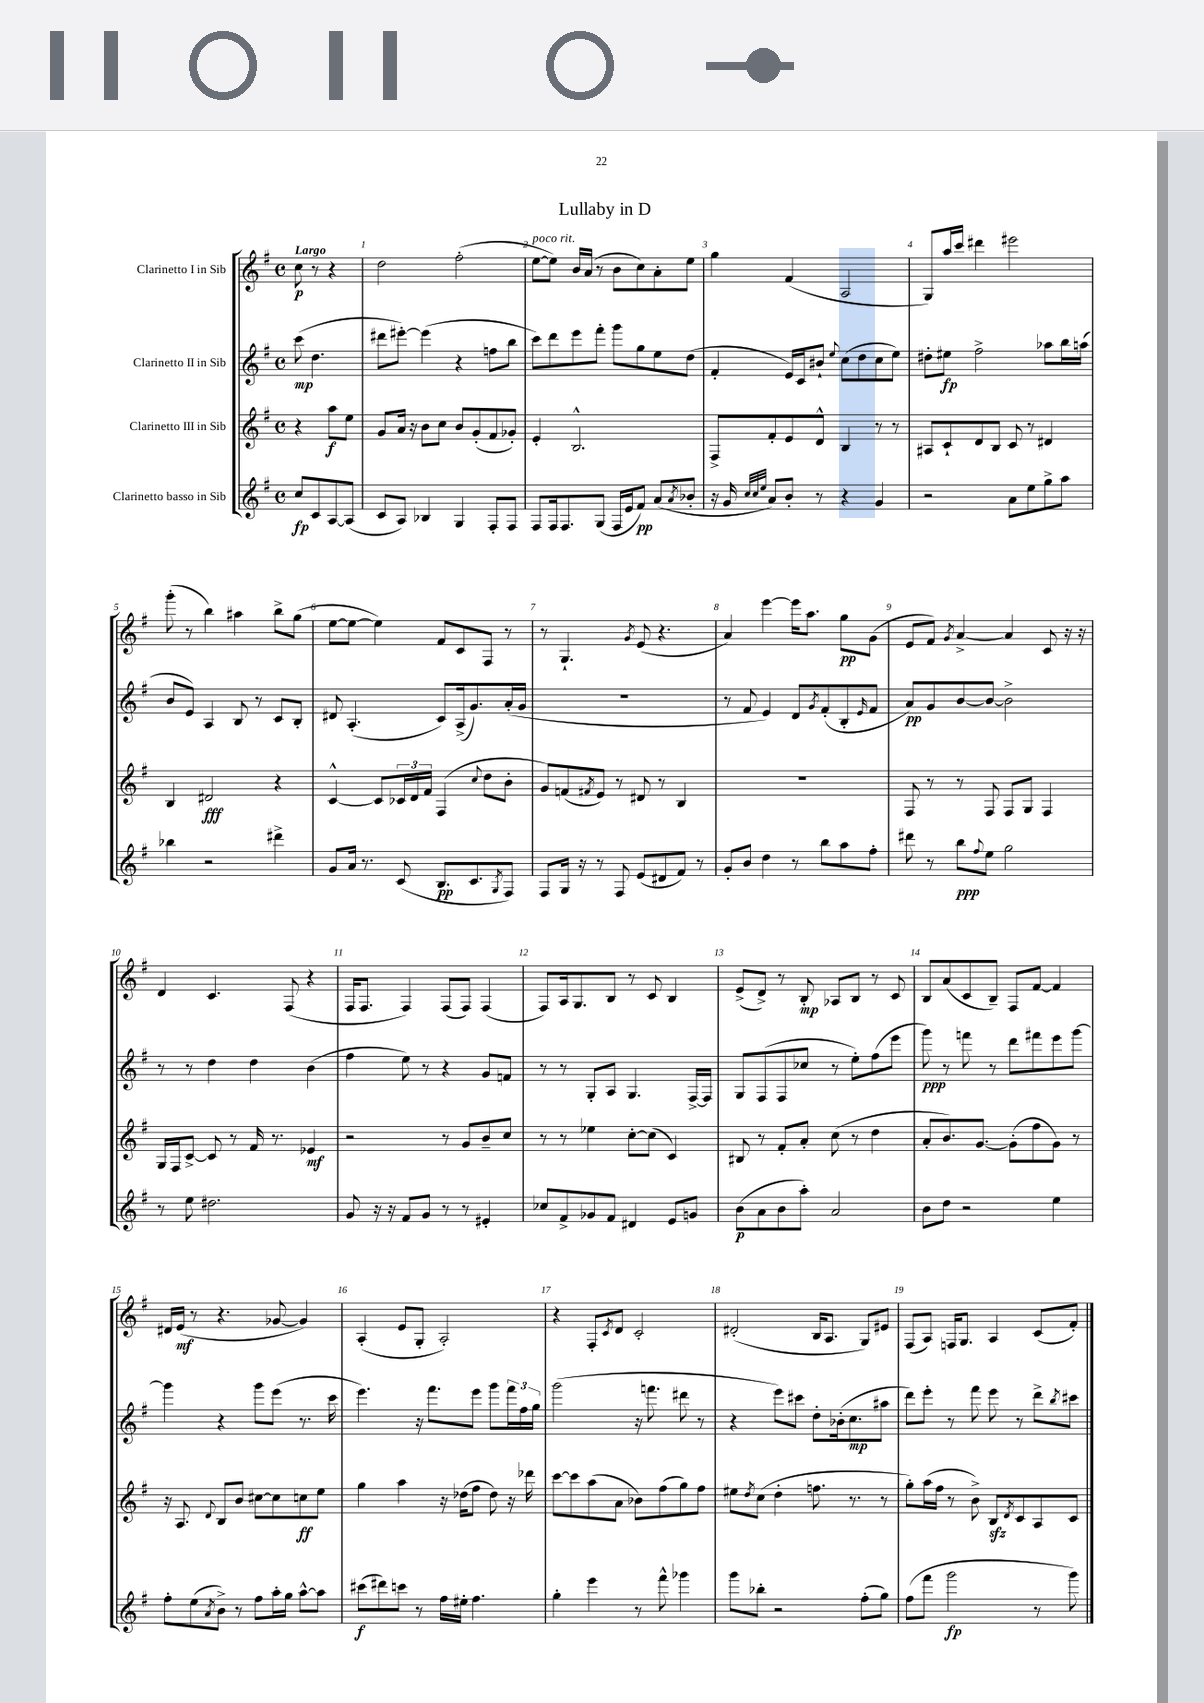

**kern	**kern	**kern	**kern
*staff4	*staff3	*staff2	*staff1
*clefG2	*clefG2	*clefG2	*clefG2
*k[f#]	*k[f#]	*k[f#]	*k[f#]
*M4/4	*M4/4	*M4/4	*M4/4
*met(c)	*met(c)	*met(c)	*met(c)
8cc	4r	(8ccc	8cc
8c	.	4.dd	8r
[8A	8aa	.	4r
(8A]	8ee	.	.
=	=	=	=
8c	8g	8ddd#	2dd
8A)	16a	[8eee#')	.
.	16r	.	.
4B-	8b	(4eee#]	.
.	8cc	.	.
4G	8b	4r	(2ff#'
.	(8g'	.	.
8F#'	8f#	8ff	.
8F#	8g-')	8bb	.
=	=	=	=
8F#	4e'	8ccc)	[8ee
16F#	.	8ddd	8ee])
8.F#	.	.	.
.	2.B^^	8eee	16b
.	.	.	(16a
(8G	.	8fff#'	8r
16F#	.	8ggg	8b
16e	.	.	.
8f#)	.	8gg	8cc)
(8a	.	8ee	8a'
8qa	.	.	.
8b-'	.	(8dd	8ee
=	=	=	=
16r	8F#^	4f#'	4gg
16g	.	.	.
32qqcc	.	.	.
32qqcc	.	.	.
32qqee	.	.	.
8a)	8f#'	.	.
8b'	8e	16e)	(4f#
.	.	16c	.
8r	8d^^	8b#`	.
.	.	8qqee	.
4r	4B	(8cc	2A
.	.	8dd	.
4g	8r	8cc	.
.	8r	8ee)	.
=	=	=	=
2r	8A#	8dd#'	8G)
.	8c`	8ee#	16aa
.	.	.	16ccc
.	8d	2ff#^	4ddd#
.	8B	.	.
8a	8c	.	2eee#
8ee	8r	.	.
8gg^	4d#	8aa-	.
8aa	.	16bb	.
.	.	(16aa	.
=	=	=	=
4bb-	4B	8b	(8ggg'
.	.	8e)	8r
2r	2d#	4A	4bb)
.	.	8B	4aa#
.	.	8r	.
4ddd#^	4r	8c	8bb^
.	.	8B'	(8gg
=	=	=	=
8g	[4c^^	8d#	[8ee
16a	.	(4.A'	8ee_
8.r	.	.	.
.	8c]	.	4ee])
(8c	24c-	.	.
.	24d	.	.
.	24f#	.	.
8.B	(4F#	8c)	8f#
.	.	(16A^	8c
8.c	.	8.g)	.
.	8qqcc	.	.
.	8dd	.	8F#
8qG	.	.	.
8F#)	8b'	(16a'	8r
.	.	16g	.
=	=	=	=
8F#	8g)	1r	8r
16G	(8f	.	4.G`
16r	.	.	.
.	8qf#	.	.
8r	8e)	.	.
8F#	8r	.	.
.	.	.	8qg
(8e	8d#	.	(8e
8d#	8r	.	4.r
8f#)	4B	.	.
8r	.	.	.
=	=	=	=
8g'	1r	8r	4a)
8b	.	8f#	.
4dd	.	4e)	[4eee
8r	.	8d	16eee]
.	.	.	8.aa
.	.	8qg	.
8bb	.	(8f#'	.
8aa	.	8B'	8gg
.	.	16qqe	.
8ff#'	.	8f#	(8g
=	=	=	=
8ddd#	8F#	8a)	8e
8r	8r	8g	8f#)
.	.	.	8qg
8bb	8r	[8b	[4a^
8qqff#	.	.	.
8ee	8F#	8b_	.
2gg	8F#	2b^]	4a]
.	8G	.	.
.	4F#	.	8c
.	.	.	16r
.	.	.	16r
=	=	=	=
8r	16G	8r	4d
.	16F#	.	.
8ee	[8c^	8r	.
2.dd#	8c]	4dd	4.c
.	8r	.	.
.	16f#	4dd	.
.	8.r	.	.
.	.	.	(8F#
.	4e-	(4b	4r
=	=	=	=
8g	2r	4ff#	16F#
.	.	.	8.F#
16r	.	.	.
16r	.	.	.
8f#	.	8ee)	4F#)
8g	.	8r	.
8r	8r	4r	(8F#
8r	8g	.	8F#)
4e#'	8b~	8g	(4F#
.	8cc	8f	.
=	=	=	=
8cc-	8r	8r	8F#)
8f#^	8r	8r	16A
.	.	.	8.G
8g-	4ee-	8G'	.
8f#	.	8A	8B
4d#	[8cc'	4.G	8r
.	(8cc]	.	8c
8e	4c)	.	4B
8g	.	[16F#^	.
.	.	16F#]	.
=	=	=	=
(8b	8B#	8G	(8e^
8a	8r	(8F#	8d^)
8b	8f#'	8F#	8r
8aa')	8a'	8cc-	8B'
2a	(8cc	8r	8A-
.	8r	8ee')	8B
.	4dd	(8ff#	8r
.	.	8eee	8c
=	=	=	=
8b	8a'	8ggg)	8B
8dd	8.b)	8r	(8a
2r	.	8fff	8c
.	[8.g	.	.
.	.	8r	8B~)
.	(8g']	8ddd	8F#
.	8ff#	8fff#	[8f#
4ee	8g)	8eee	4f#]
.	8r	[8ggg	.
=	=	=	=
8ff#'	16r	4ggg]	16d#
.	8.A	.	(16e
(8ee	.	.	8r
8qa	8qqd	.	.
8b^)	8B	4r	4.r
8r	8b	.	.
8ff#	[8cc#	8ggg	.
16aa'	8cc#]	(8eee	[8g-
16gg	.	.	.
[8aa^^	8cc	8.r	4g-])
8aa]	8ee	.	.
.	.	16ccc	.
=	=	=	=
(8ccc#	4gg	4.eee)	(4A'
8ddd#)	.	.	.
8ccc	4aa	.	8e
8r	.	16r	8G'
.	.	8.fff#	.
16ff#	16r	.	2A')
16ee#'	(16dd-	.	.
4.ff#	8ff#	8eee	.
.	8dd-)	8ggg	.
.	16r	24fff#	.
.	.	24ff#	.
.	16ddd-	.	.
.	.	24gg	.
=	=	=	=
4gg'	[8ccc	(2ggg	4r
.	8ccc]	.	.
4eee	(8aa	.	8F#'
.	.	.	8qc
.	8a	.	8d
8r	8b-)	16r	2c'
.	.	8.fff	.
8fff#^^	(8ff#	.	.
4ggg-	8gg)	8ddd#	.
.	8ff#	8r	.
=	=	=	=
8ggg	8ee#	4r	(2d#'
.	8qdd	.	.
8bb-'	(8cc	.	.
2r	4dd'	8eee)	.
.	.	8ccc#	.
.	8.ff	8dd'	16B
.	.	.	8.A
.	.	(16b-'	.
.	8.r	8.cc	.
(8ff#'	.	.	8G)
8gg)	8r	8aa#	8e#
=	=	=	=
(8ff#	8gg')	8ddd)	(8F#
8fff#	(16aa	8eee'	8A)
.	16ff#	.	.
2ggg	8r	8r	16F
.	.	.	8.G
.	8b^)	8fff#	.
.	8B	8eee	4A
.	8qd	.	.
.	8c	8r	.
8r	8A	8ddd^	(8c
.	.	8qbb	.
8ggg)	8c	8ccc#	8f#')
==	==	==	==
*-	*-	*-	*-
